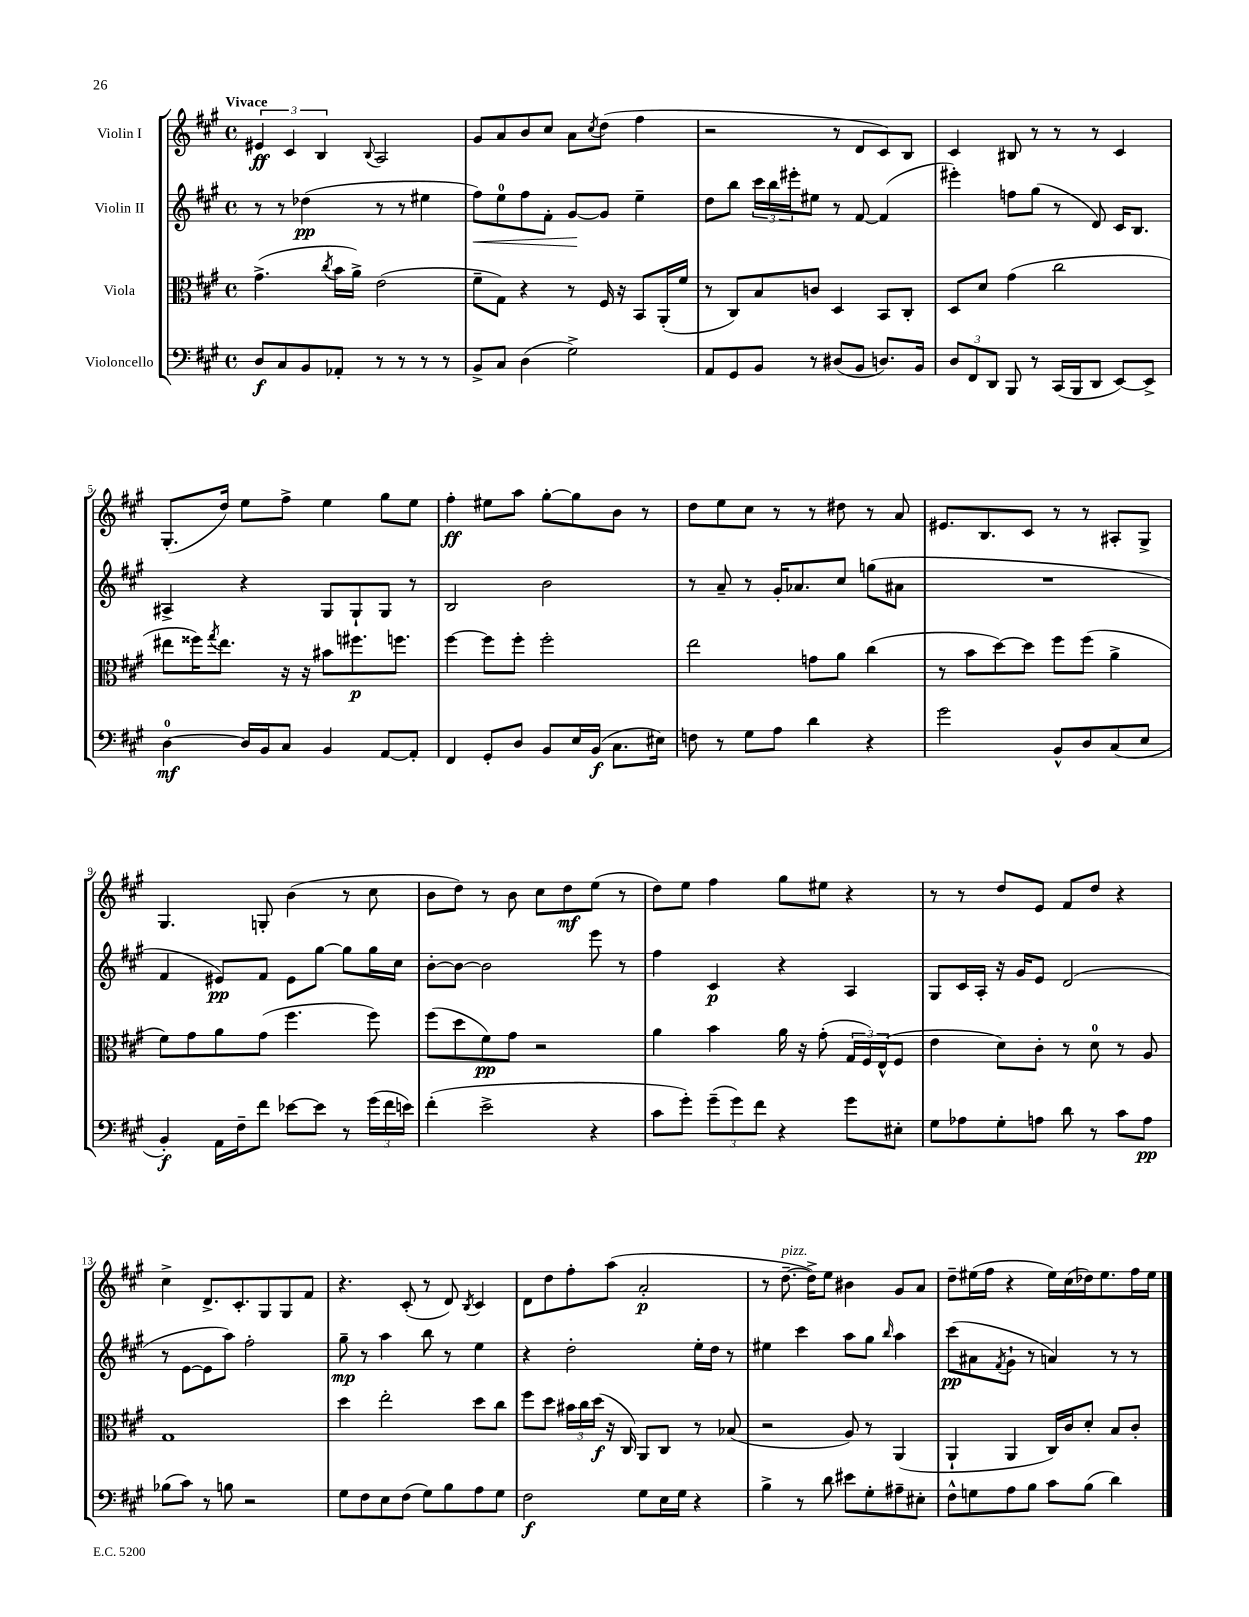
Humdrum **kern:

**kern	**dynam	**kern	**dynam	**kern	**dynam	**kern	**dynam
*part4	*part4	*part3	*part3	*part2	*part2	*part1	*part1
*staff4	*staff4	*staff3	*staff3	*staff2	*staff2	*staff1	*staff1
*I"Violoncello	*	*I"Viola	*	*I"Violin II	*	*I"Violin I	*
*clefF4	*	*clefC3	*	*clefG2	*	*clefG2	*
*k[f#c#g#]	*	*k[f#c#g#]	*	*k[f#c#g#]	*	*k[f#c#g#]	*
*M4/4	*	*M4/4	*	*M4/4	*	*M4/4	*
*met(c)	*	*met(c)	*	*met(c)	*	*met(c)	*
=1	=1	=1	=1	=1	=1	=1	=1
!	!	!	!	!	!	!LO:TX:a:B:t=Vivace	!
8D/L	f	(4.g#^\	.	8r	.	6e#X/	ff
8C#/	.	.	.	8r	.	.	.
.	.	.	.	.	.	6c#/	.
8BB/	.	.	.	(4dd-X\	pp	.	.
.	.	.	.	.	.	6B/	.
.	.	8qcc#/	.	.	.	.	.
8AA-X'/J	.	16b\LL	.	.	.	.	.
.	.	16a^\JJ)	.	.	.	.	.
.	.	.	.	.	.	8qqB/	.
8r	.	(2e\	.	8r	.	2A/	.
8r	.	.	.	8r	.	.	.
8r	.	.	.	4ee#X\	.	.	.
8r	.	.	.	.	.	.	.
=2	=2	=2	=2	=2	=2	=2	=2
!	!	!	!	!	!LO:HP:b	!	!
8BB^/L	.	8f#~\L	.	8ff#\L)	<	8g#/L	.
8C#/J	.	8G#\J)	.	8ee\	.	8a/	.
(4D\	.	4r	.	8ff#\	.	8b/	.
.	.	.	.	8f#'\J	.	8cc#/J	.
2G#^\)	.	8r	.	[8g#/L	.	8a\L	.
.	.	.	.	.	.	8qcc#/	.
.	.	16F#/	.	8g#/J]	[	(8dd\J	.
.	.	16r	.	.	.	.	.
.	.	8BB/L	.	4ee~\	.	4ff#\	.
.	.	(16AA'/L	.	.	.	.	.
.	.	16f#/JJ	.	.	.	.	.
=3	=3	=3	=3	=3	=3	=3	=3
8AA/L	.	8r	.	8dd\L	.	2r	.
8GG#/	.	8C#/L)	.	8bb\J	.	.	.
8BB/J	.	8B/	.	24ccc#\LL	.	.	.
.	.	.	.	24bb\	.	.	.
.	.	.	.	24eee#X'\J	.	.	.
8r	.	8cn/J	.	8ee#X\J	.	.	.
(8D#X/L	.	4D/	.	8r	.	8r	.
8BB/J	.	.	.	[8f#/	.	8d/L	.
8.Dn/L)	.	8BB/L	.	(4f#/]	.	8c#/)	.
.	.	8C#'/J	.	.	.	8B/J	.
16BB/Jk	.	.	.	.	.	.	.
=4	=4	=4	=4	=4	=4	=4	=4
12D/L	.	8D/L	.	4eee#X'\)	.	4c#/	.
12FF#/	.	.	.	.	.	.	.
.	.	8d/J	.	.	.	.	.
12DD/J	.	.	.	.	.	.	.
8BBB/	.	(4g#\	.	8ffn\L	.	8B#X/	.
8r	.	.	.	(8gg#\J	.	8r	.
(16CC#/LL	.	2cc#\	.	8r	.	8r	.
16BBB/J	.	.	.	.	.	.	.
8DD/J	.	.	.	8d/)	.	8r	.
[8EE/L)	.	.	.	16c#/KL	.	4c#/	.
.	.	.	.	8.B/J	.	.	.
8EE^/J]	.	.	.	.	.	.	.
!!LO:LB:g=z
=5	=5	=5	=5	=5	=5	=5	=5
[4D\	mf	8ee#X\L	.	4A#X^/	.	(8.G#'/L	.
.	.	16ff##X\K)	.	.	.	.	.
.	.	8qgg#/	.	.	.	.	.
.	.	8.ee#\J	.	.	.	16dd/Jk)	.
16D/LL]	.	.	.	4r	.	8ee\L	.
16BB/J	.	.	.	.	.	.	.
8C#/J	.	16r	.	.	.	8ff#^\J	.
.	.	16r	.	.	.	.	.
4BB/	.	8b#X\L	.	8G#/L	.	4ee\	.
.	.	8.ff#X\	p	8G#`/	.	.	.
[8AA/L	.	.	.	8G#/J	.	8gg#\L	.
.	.	8.ffn\J	.	.	.	.	.
8AA'/J]	.	.	.	8r	.	8ee\J	.
=6	=6	=6	=6	=6	=6	=6	=6
4FF#/	.	[4ff#\	.	2B/	.	4ff#'\	ff
8GG#'/L	.	8ff#\L]	.	.	.	8ee#X\L	.
8D/J	.	8ff#'\J	.	.	.	8aa\J	.
8BB/L	.	2ff#'\	.	2b\	.	[8gg#'\L	.
16E/L	.	.	.	.	.	8gg#\]	.
(16BB/JJ	f	.	.	.	.	.	.
8.C#\L	.	.	.	.	.	8b\J	.
.	.	.	.	.	.	8r	.
16E#X\Jk)	.	.	.	.	.	.	.
=7	=7	=7	=7	=7	=7	=7	=7
8Fn\	.	2ee\	.	8r	.	8dd\L	.
8r	.	.	.	8a~/	.	8ee\	.
8G#\L	.	.	.	8r	.	8cc#\J	.
8A\J	.	.	.	16g#'/KL	.	8r	.
.	.	.	.	8.a-X/	.	.	.
4d\	.	8gn\L	.	.	.	8r	.
.	.	8a\J	.	8cc#/J	.	8dd#X\	.
4r	.	(4cc#\	.	(8ggn\L	.	8r	.
.	.	.	.	8a#X\J	.	8a/	.
=8	=8	=8	=8	=8	=8	=8	=8
2g#\	.	8r	.	1r	.	8.e#X/L	.
.	.	8b\L	.	.	.	.	.
.	.	.	.	.	.	8.B/	.
.	.	[8dd\)	.	.	.	.	.
.	.	8dd\J]	.	.	.	8c#/J	.
8BB^^/L	.	8ff#\L	.	.	.	8r	.
8D/	.	(8ff#\J	.	.	.	8r	.
(8C#/	.	4a^\	.	.	.	8A#X'/L	.
8E/J	.	.	.	.	.	8G#^/J	.
!!LO:LB:g=z
=9	=9	=9	=9	=9	=9	=9	=9
4BB'/)	f	8f#\L)	.	4f#/	.	4.G#/	.
.	.	8g#\	.	.	.	.	.
16AA\LL	.	8a\	.	8e#X/L)	pp	.	.
16F#~\J	.	.	.	.	.	.	.
8f#\J	.	(8g#\J	.	8f#/J	.	8Gn'/	.
[8e-X\L	.	4.ff#\	.	8e#\L	.	(4b\	.
8e-\J]	.	.	.	[8gg#\J	.	.	.
8r	.	.	.	8gg#\L]	.	8r	.
(24g#\LL	.	8ff#\)	.	16gg#\L	.	8cc#\	.
24f#\	.	.	.	.	.	.	.
.	.	.	.	16cc#\JJ	.	.	.
24en\JJ)	.	.	.	.	.	.	.
=10	=10	=10	=10	=10	=10	=10	=10
(4f#'\	.	(8ff#\L	.	[8b'\L	.	8b\L	.
.	.	8dd\	.	8b\J_	.	8dd\J)	.
2e^\	.	8f#\)	pp	2b\]	.	8r	.
.	.	8g#\J	.	.	.	8b\	.
.	.	2r	.	.	.	8cc#\L	.
.	.	.	.	.	.	8dd\	mf
4r	.	.	.	8eee\	.	(8ee\J	.
.	.	.	.	8r	.	8r	.
=11	=11	=11	=11	=11	=11	=11	=11
8c#\L	.	4a\	.	4ff#\	.	8dd\L)	.
8g#'\J)	.	.	.	.	.	8ee\J	.
(12g#~\L	.	4b\	.	4c#/	p	4ff#\	.
12g#\)	.	.	.	.	.	.	.
12f#\J	.	.	.	.	.	.	.
4r	.	16a\	.	4r	.	8gg#\L	.
.	.	16r	.	.	.	.	.
.	.	(8g#'\	.	.	.	8ee#X\J	.
8g#\L	.	24G#/LL	.	4A/	.	4r	.
.	.	24F#/)	.	.	.	.	.
.	.	(24E^^/J	.	.	.	.	.
8E#X'\J	.	8F#/J	.	.	.	.	.
=12	=12	=12	=12	=12	=12	=12	=12
8G#\L	.	4e\	.	8G#/L	.	8r	.
8A-X\	.	.	.	16c#/L	.	8r	.
.	.	.	.	16A'/JJ	.	.	.
8G#'\	.	8d\L)	.	16r	.	8dd/L	.
.	.	.	.	16g#/KL	.	.	.
8An\J	.	8c#'\J	.	8e/J	.	8e/J	.
8d\	.	8r	.	(2d/	.	8f#/L	.
8r	.	8d\	.	.	.	8dd/J	.
8c#\L	.	8r	.	.	.	4r	.
8A\J	pp	8A/	.	.	.	.	.
!!LO:LB:g=z
=13	=13	=13	=13	=13	=13	=13	=13
(8B-X\L	.	1G#	.	8r	.	4cc#^\	.
8c#\J)	.	.	.	[8e\L	.	.	.
8r	.	.	.	8e\]	.	8.d^/L	.
8Bn\	.	.	.	8aa\J)	.	.	.
.	.	.	.	.	.	8.c#'/	.
2r	.	.	.	2ff#'\	.	.	.
.	.	.	.	.	.	8G#/	.
.	.	.	.	.	.	8G#/	.
.	.	.	.	.	.	8f#/J	.
=14	=14	=14	=14	=14	=14	=14	=14
8G#\L	.	4dd\	.	8gg#~\	mp	4.r	.
8F#\	.	.	.	8r	.	.	.
8E\	.	2ee'\	.	4aa\	.	.	.
(8F#\J	.	.	.	.	.	(8c#'/	.
8G#\L)	.	.	.	8bb\	.	8r	.
8B\	.	.	.	8r	.	8d/)	.
.	.	.	.	.	.	8qB/	.
8A\	.	8dd\L	.	4ee\	.	4c#/	.
8G#\J	.	8cc#\J	.	.	.	.	.
=15	=15	=15	=15	=15	=15	=15	=15
2F#\	f	8ff#\L	.	4r	.	8d\L	.
.	.	8dd\J	.	.	.	8dd\	.
.	.	24b#X\LL	.	2dd'\	.	8ff#'\	.
.	.	24cc#\	.	.	.	.	.
.	.	(24dd\JJ	f	.	.	.	.
.	.	16r	.	.	.	(8aa\J	.
.	.	16C#/)	.	.	.	.	.
8G#\L	.	8AA/L	.	.	.	2a'/	p
16E\L	.	8C#/J	.	.	.	.	.
16G#\JJ	.	.	.	.	.	.	.
4r	.	8r	.	16ee'\LL	.	.	.
.	.	.	.	16dd\JJ	.	.	.
.	.	(8B-X/	.	8r	.	.	.
=16	=16	=16	=16	=16	=16	=16	=16
4B^\	.	2r	.	4ee#X\	.	8r	.
!	!	!	!	!	!	!LO:TX:a:i:t=pizz.	!
.	.	.	.	.	.	[8.dd~\	.
8r	.	.	.	4ccc#\	.	.	.
.	.	.	.	.	.	16dd^\KL])	.
8d\	.	.	.	.	.	8ee\J	.
8e#X\L	.	8A/)	.	8aa\L	.	4b#X\	.
8G#'\	.	8r	.	8gg#\J	.	.	.
.	.	.	.	16qqbb/	.	.	.
8A#X~\	.	(4AA/	.	4aa\	.	8g#/L	.
8E#X'\J	.	.	.	.	.	8a/J	.
=17	=17	=17	=17	=17	=17	=17	=17
8F#^^\L	.	4AA`/	.	(8ccc#\L	pp	8dd~\L	.
8Gn\	.	.	.	8a#X\	.	(16ee#X\L	.
.	.	.	.	.	.	16ff#\JJ	.
.	.	.	.	8qf#/	.	.	.
8A\	.	4AA/	.	8g#`\J	.	4r	.
8B\J	.	.	.	8r	.	.	.
8c#\L	.	16C#/LL)	.	4an/)	.	16ee#\LL)	.
.	.	16c#/J	.	.	.	(16cc#\	.
(8B\J	.	8d'/J	.	.	.	16dd-X\J)	.
.	.	.	.	.	.	8.ee#\	.
4d\)	.	8B/L	.	8r	.	.	.
.	.	8c#'/J	.	8r	.	16ff#\L	.
.	.	.	.	.	.	16ee#\JJ	.
==	==	==	==	==	==	==	==
*-	*-	*-	*-	*-	*-	*-	*-
